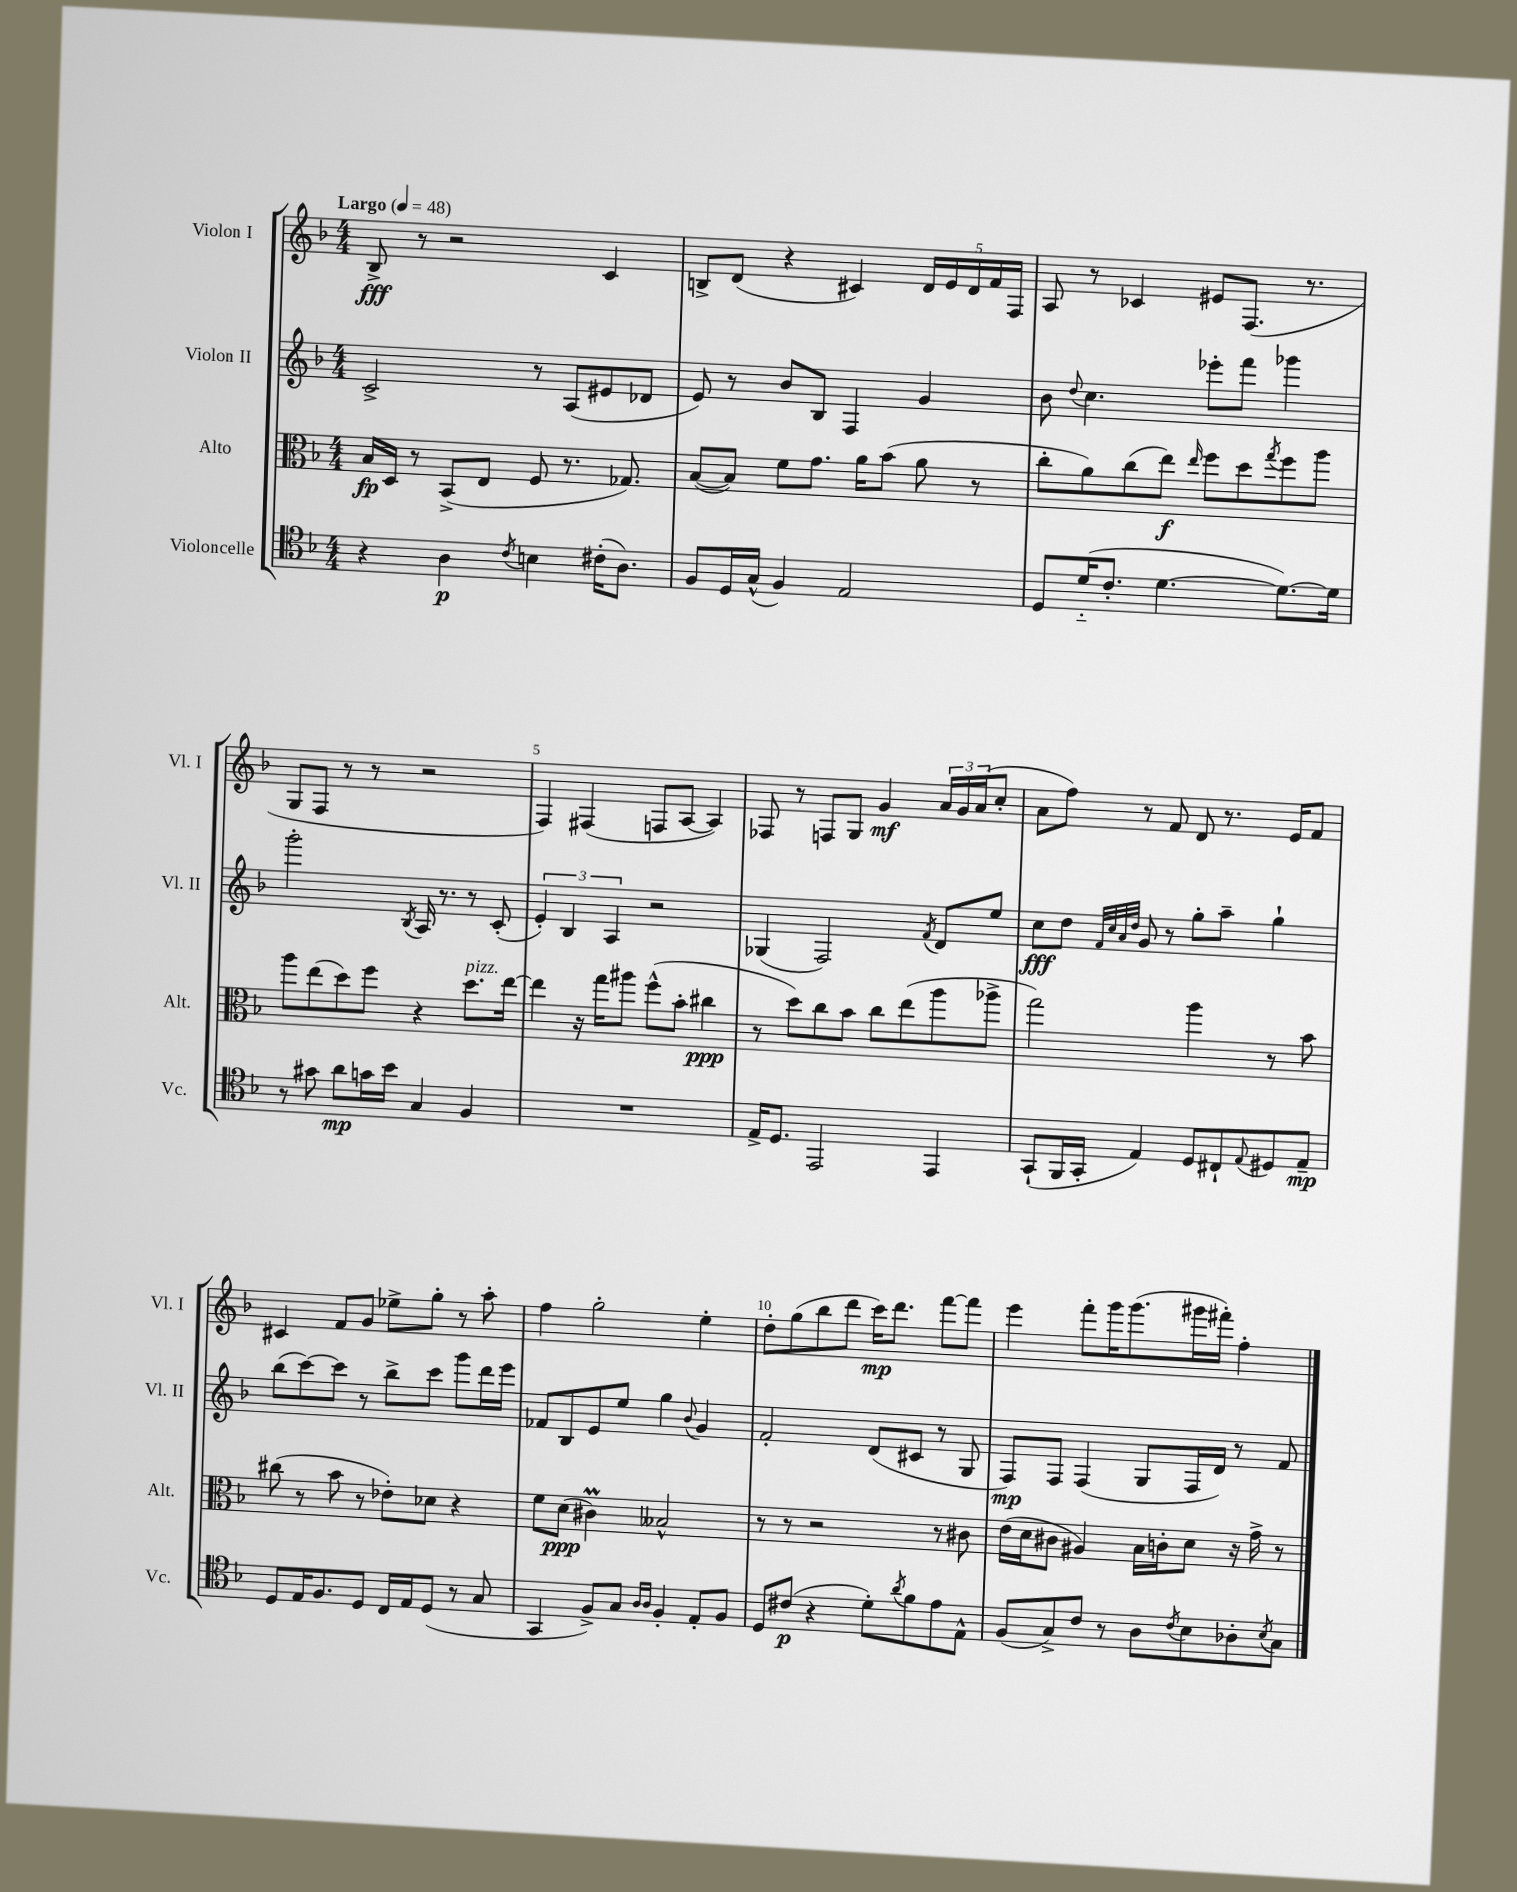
<<
\new StaffGroup <<
\new Staff = "s0" \with { instrumentName = "Violon I" shortInstrumentName = "Vl. I" } {
    \clef treble \key f \major \numericTimeSignature \time 4/4 \tempo "Largo" 4 = 48
    bes8->\fff r8 r2 c'4 |
    b8-> d'8( r4 cis'4) \tuplet 5/4 { d'16 e'16 d'16 f'16 f16 } |
    a8 r8 ces'4 eis'8 f8.( r8. |
    g8 f8 r8 r8 r2 |
    f4) fis4( f8 a8~ a4) |
    fes8 r8 f8 g8 g'4\mf \tuplet 3/2 { a'16 g'16 a'16( } c''8-. |
    a'8 f''8) r8 f'8 d'8 r8. e'16 f'8 |
    cis'4 f'8 g'8 ees''8-> g''8-. r8 a''8-. |
    f''4 g''2-. e''4-. |
    d''8-. g''8( bes''8 d'''8 c'''16\mp) d'''8. f'''8~ f'''8 |
    e'''4 f'''8-. g'''16 g'''8.( gis'''16 fis'''16-.) f''4-. \bar "|." |
}
\new Staff = "s1" \with { instrumentName = "Violon II" shortInstrumentName = "Vl. II" } {
    \clef treble \key f \major \numericTimeSignature \time 4/4
    c'2-> r8 a8( eis'8 des'8 |
    e'8) r8 bes'8 bes8 f4 g'4 |
    bes'8 \appoggiatura { d''8 } c''4. ees'''8-. f'''8 ges'''4 |
    g'''2-. \acciaccatura { bes8 } a16 r8. r8 c'8-.( |
    \tuplet 3/2 { e'4-.) bes4 a4 } r2 |
    ges4( f2) \acciaccatura { f'8 } d'8 e''8 |
    c''8\fff d''8 \grace { f'32 c''32 a'32 d''32 } g'8 r8 g''8-. a''8-- g''4-! |
    bes''8( c'''8~) c'''8 r8 bes''8-> c'''8 g'''8 d'''16 e'''16 |
    fes'8 bes8 e'8 e''8 g''4 \appoggiatura { bes'8 } g'4 |
    f'2-. d'8( cis'8 r8 g8 |
    f8\mp) f8 f4( g8 f16 d'16) r8 f'8 \bar "|." |
}
\new Staff = "s2" \with { instrumentName = "Alto" shortInstrumentName = "Alt." } {
    \clef alto \key f \major \numericTimeSignature \time 4/4
    bes16\fp d16 r8 bes,8->( e8 f8 r8. ges8.) |
    bes8~( bes8) f'8 g'8. a'16 bes'8( a'8 r8 |
    c''8-. a'8) c''8( e''8\f) \grace { e''16 } f''8 d''8 \acciaccatura { g''8 } f''8 a''8 |
    a''8 e''8( d''8) f''8 r4 d''8.^\markup { \italic "pizz." } e''16~ |
    e''4 r16 g''16 ais''8 f''8-^( bes'8-. cis''4\ppp |
    r8 d''8) c''8 bes'8 c''8 e''8( a''8 aes''8-> |
    g''2) a''4 r8 bes'8 |
    cis''8( r8 bes'8 r8 ees'8-.) des'8 r4 |
    f'8 d'8\ppp( cis'4\prall) beses2-^ |
    r8 r8 r2 r8 cis'8 |
    e'16( d'16 cis'8 ais4) bes16 c'16-. d'8 r16 g'16-> r8 \bar "|." |
}
\new Staff = "s3" \with { instrumentName = "Violoncelle" shortInstrumentName = "Vc." } {
    \clef tenor \key f \major \numericTimeSignature \time 4/4
    r4 a4\p \acciaccatura { c'8 } b4 cis'16-.( a8.) |
    f8 d16 g16-^( f4) e2 |
    d8 d'16-_( c'8.-. d'4.~ d'8.~) d'16 |
    r8 gis'8 a'8\mp g'16 bes'16 g4 f4 |
    R1 |
    e16-> d8. e,2 e,4 |
    g,8-!( f,16 g,16-. e4) d8 cis8-! \appoggiatura { e8 } dis8 e8--\mp |
    d8 e16 f8. d8 c16 e16 d8( r8 g8 |
    g,4 f8->) g8 \grace { a16 a16 } f4-. e8-. f8 |
    d8 cis'8\p( r4 d'8-.) \acciaccatura { a'8 } f'8 e'8 e8-^ |
    f8( g8->) c'8 r8 a8 \acciaccatura { c'8 } bes8 aes8-. \acciaccatura { bes8 } g8 \bar "|." |
}
>>
>>
\layout { \context { \Score \override BarNumber.break-visibility = ##(#f #t #t) barNumberVisibility = #(every-nth-bar-number-visible 5) } }
